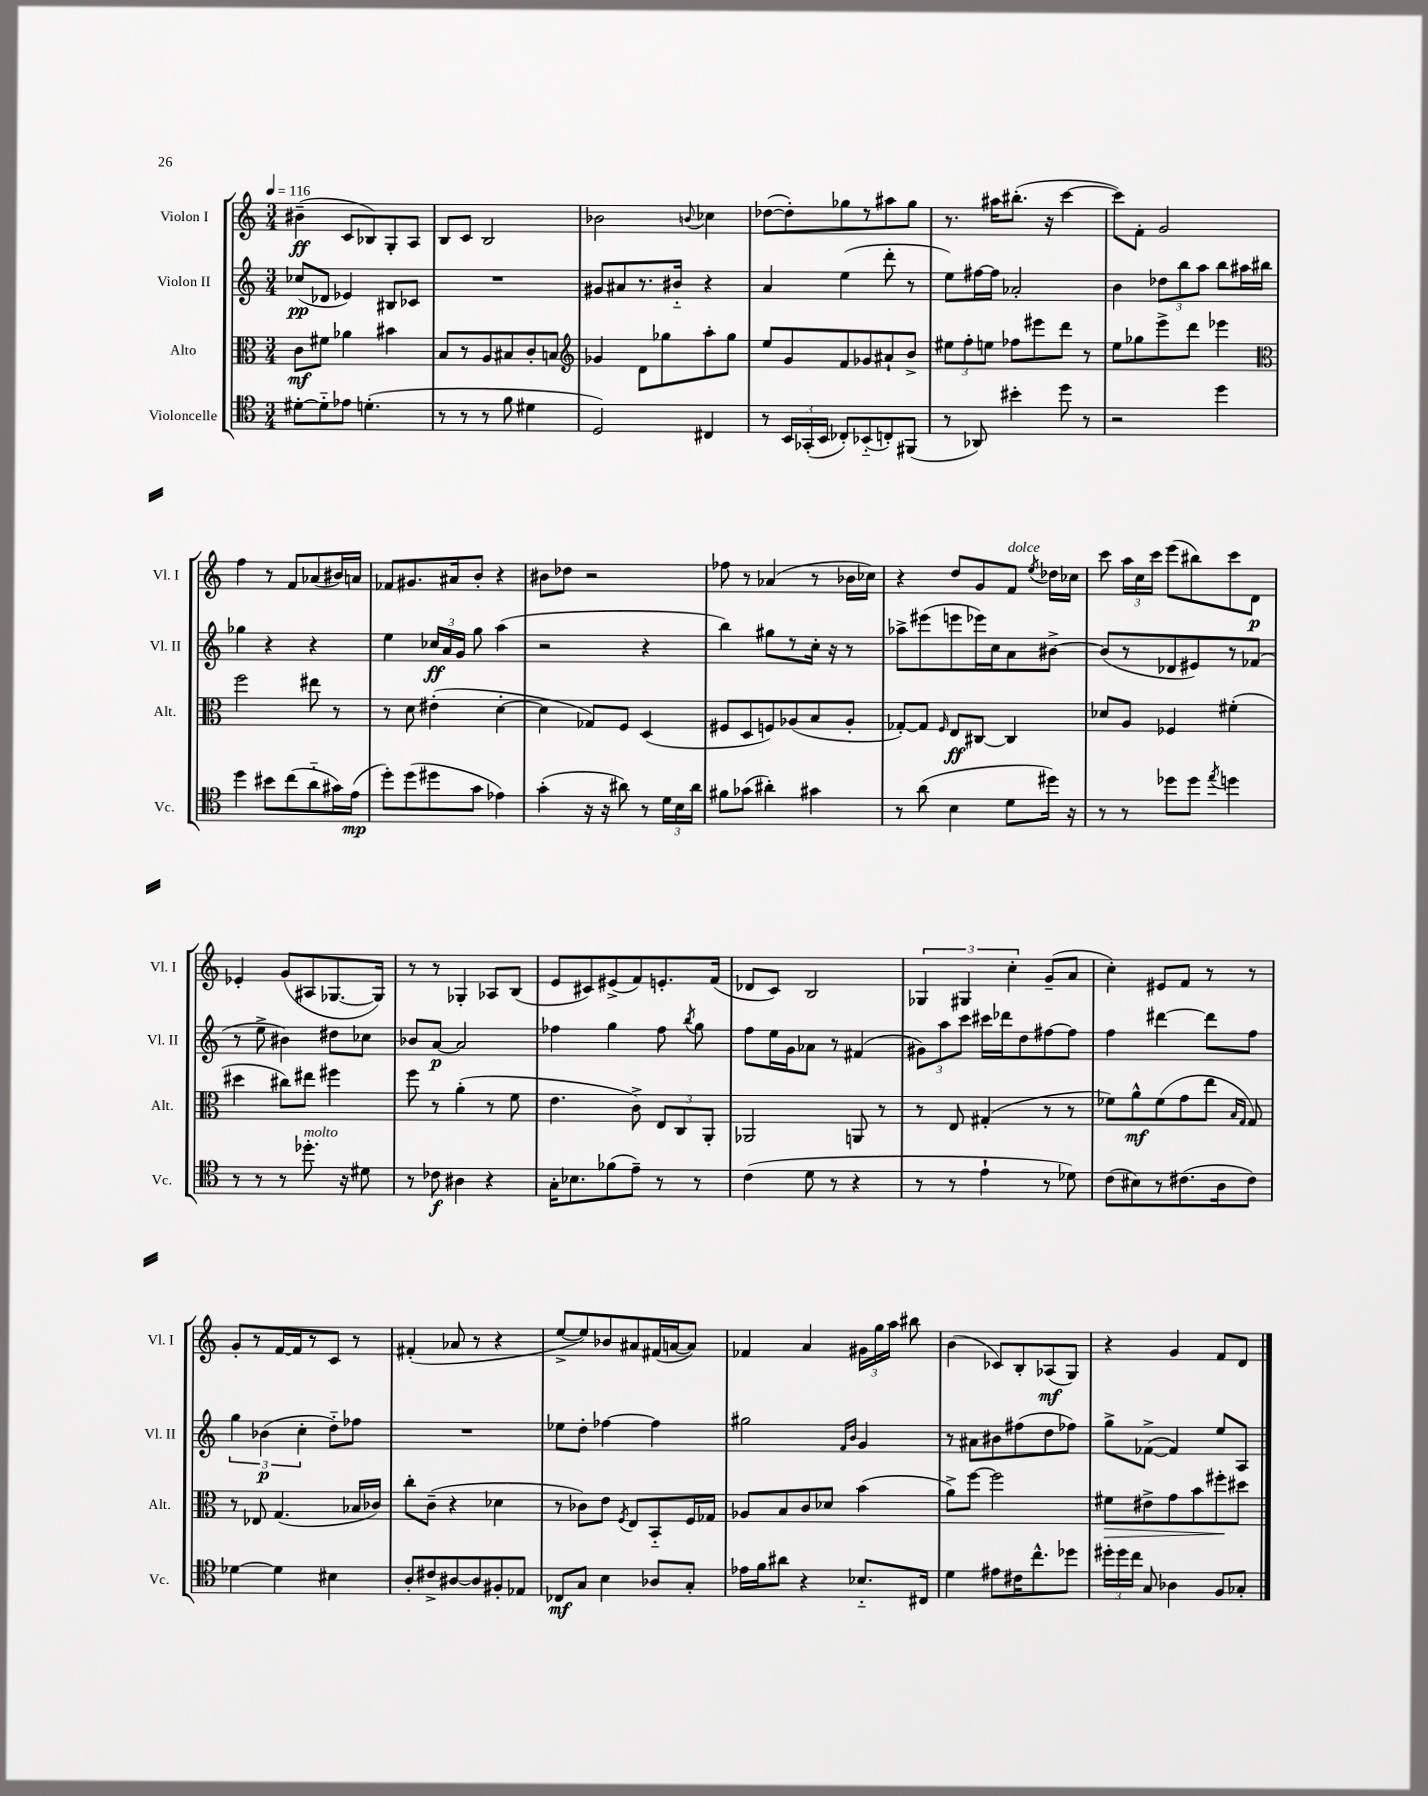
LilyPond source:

<<
\new StaffGroup <<
\new Staff = "s0" \with { instrumentName = "Violon I" shortInstrumentName = "Vl. I" } {
    \clef treble \key c \major \numericTimeSignature \time 3/4 \tempo 4 = 116
    \autoBeamOff bis'4--\ff( c'8[ bes8) g8-. a8] |
    b8[ c'8] b2 |
    bes'2 \appoggiatura { b'8 } ces''4 |
    des''8[~( des''8-.) ges''8 r8 ais''8 ges''8] |
    r8. ais''16[ bis''8.]-.( r16 c'''4~ |
    c'''8[) f'8]-. g'2 |
    f''4 r8 f'8[ aes'8( bis'16) a'16] |
    fes'8[ gis'8. ais'16 b'8]-. r4 |
    bis'8[ des''8] r2 |
    fes''8 r8 aes'4( r8 bes'16[ ces''16]) |
    r4 d''8[ g'8 f'8]^\markup { \italic "dolce" } \acciaccatura { e''8 } des''16[ ces''16] |
    c'''8 \tuplet 3/2 { a''16[ c''16 c'''16] } e'''8[( bis''8) c'''8 d'8]\p |
    ees'4-. g'8[( ais8 ges8.~ ges16]) |
    r8 r8 ges4-. aes8[ b8]( |
    e'8[ cis'8) eis'8->( f'8) e'8.-. f'16]( |
    des'8[ c'8]) b2 |
    \tuplet 3/2 { ges4 gis4 c''4-. } g'8[--( a'8] |
    c''4-.) eis'8[ f'8] r8 r8 |
    g'8[-. r8 f'16~ f'16 r8 c'8] r8 |
    fis'4-.( aes'8 r8 r4 |
    e''8[~-> e''8) bes'8 ais'8 fis'16( a'16~ a'8]) |
    fes'4 a'4 \tuplet 3/2 { gis'16[ g''16 a''16] } bis''8 |
    b'4( ces'8[) b8-. aes8\mf( g8]) |
    r4 g'4 f'8[ d'8] \bar "|." |
}
\new Staff = "s1" \with { instrumentName = "Violon II" shortInstrumentName = "Vl. II" } {
    \clef treble \key c \major \numericTimeSignature \time 3/4
    \autoBeamOff ces''8[\pp( des'8] ees'4) bis8[ ces'8] |
    R2. |
    gis'8[ ais'8 r8. bis'16]-_ r4 |
    a'4 e''4( d'''8-. r8 |
    e''8[) fis''16~ fis''16] aes'2-. |
    b'4 \tuplet 3/2 { des''8[ b''8 a''8] } b''8[ ais''16 bis''16] |
    ges''4 r4 r4 |
    e''4 \tuplet 3/2 { ces''16[\ff a'16 g'16] } g''8 a''4( |
    r2 r4 |
    b''4) gis''8[ r8 c''16]-. r16 r8 |
    aes''8[-> eis'''8( e'''8 ees'''16) c''16 a'8 bis'8]~-> |
    bis'8[( r8 des'8 eis'8) r8 fes'8]( |
    r8 e''8-> bis'4) dis''8[ ces''8] |
    bes'8[ a'8]~\p a'2 |
    fes''4 g''4 fes''8 \acciaccatura { b''8 } g''8 |
    f''8[ e''16 g'16 aes'8] r8 fis'4( |
    \tuplet 3/2 { gis'8[) a''8 c'''8] } cis'''16[ des'''16 d''8 fis''8~ fis''8] |
    f''4 dis'''4~ dis'''8[ f''8] |
    \tuplet 3/2 { g''4 bes'4\p( c''4-. } d''8[-_) fes''8] |
    R2. |
    ees''8[ d''8]-. fes''4~ fes''4 |
    gis''2 \grace { f'16[ b'16] } g'4 |
    r8 ais'8[ bis'8 fis''8( d''8 fes''8]) |
    g''8[-> fes'8]~->( fes'4) e''8[ a8] \bar "|." |
}
\new Staff = "s2" \with { instrumentName = "Alto" shortInstrumentName = "Alt." } {
    \clef alto \key c \major \numericTimeSignature \time 3/4
    \autoBeamOff c'8[\mf fis'8] aes'4 bis'4 |
    b8[ r8 a8 bis8 c'8-. b8] |
    \clef treble ges'4 d'8[ ges''8 a''8-. ges''8] |
    e''8[ g'8 f'8 ges'8 ais'8-! b'8]-> |
    \tuplet 3/2 { eis''8[ f''8-. e''8] } fes''8[ eis'''8 d'''8] r8 |
    e''8[ ges''8 e'''8-> d'''8] ees'''4 |
    \clef alto f''2 eis''8 r8 |
    r8 d'8 eis'4-.( d'4~-. |
    d'4 ges8[) f8] d4( |
    fis8[ d8 f8) aes8( b8 aes8]-. |
    ges8[~-.) ges8] \grace { f16 } e8[\ff cis8]~ cis4 |
    des'8[ a8] fes4 fis'4-.( |
    dis''4 cis''8[) eis''8] fis''4 |
    f''8 r8 a'4-.( r8 f'8 |
    e'4. c'8->) \tuplet 3/2 { e8[ c8 a,8]-. } |
    aes,2 a,8 r8 |
    r8 e8 gis4-.( r8 r8 |
    fes'8[) a'8-^\mf fes'8( g'8 e''8] \grace { b16[ g16] } g8) |
    r8 ees8 g4.( bes16[ ces'16]) |
    c''8[-. c'8]--( r4 des'4 |
    r8 ces'8[) e'8] \acciaccatura { f8 } e8[ b,8-_ f16 ges16] |
    aes8[ b8 c'8 des'8] b'4( |
    a'8[->) f''8]~ f''2 |
    fis'8[\> eis'8-> g'8 b'8 fis''8-.\! dis''8] \bar "|." |
}
\new Staff = "s3" \with { instrumentName = "Violoncelle" shortInstrumentName = "Vc." } {
    \clef tenor \key c \major \numericTimeSignature \time 3/4
    \autoBeamOff dis'8[~-. dis'8-_ ees'8] d'4.-.( |
    r8 r8 r8 f'8 dis'4 |
    d2) cis4 |
    r8 \tuplet 3/2 { b,16[ ges,16-.( b,16] } ces8[-.) bes,8-_( c8-.) fis,8]( |
    r8 aes,8) bis'4-. d''8 r8 |
    r2 d''4 |
    d''4 bis'8[ c''8( a'8-_ gis'16) e'16]\mp( |
    d''8[-.) d''8( dis''8 g'8] ees'4) |
    g'4-.( r16 r16 ais'8) r8 \tuplet 3/2 { d'16[ b16 ais'16] } |
    fis'8[ ges'8]( ais'4-.) gis'4 |
    r8 a'8( b4 d'8[ dis''16]) r16 |
    r8 r8 des''8[ des''8] \acciaccatura { e''8 } d''4 |
    r8 r8 r8 des''8.-.^\markup { \italic "molto" } r16 dis'8 |
    r8 ces'8\f ais4 r4 |
    g16[-. bes8. fes'8( e'8]--) r8 r8 |
    c'4( d'8 r8 r4 |
    r8 r8 e'4-! r8 des'8) |
    c'8[( bis8) r8 cis'8.( a16 cis'8]) |
    des'4~ des'4 bis4 |
    a8[-. cis'8-> ais8~ ais8 fis8-. ees8] |
    ces8[\mf g8] b4 aes8[ g8]-. |
    ees'16[ f'16 ais'8] r4 bes8.[-_ cis16] |
    d'4 eis'8[ cis'16 c''8.-^ des''8] |
    \tuplet 3/2 { dis''16[-. dis''16 c''16] } g8 aes4 f8[ ges8]-. \bar "|." |
}
>>
>>
\layout { \context { \Score \remove "Bar_number_engraver" } }
